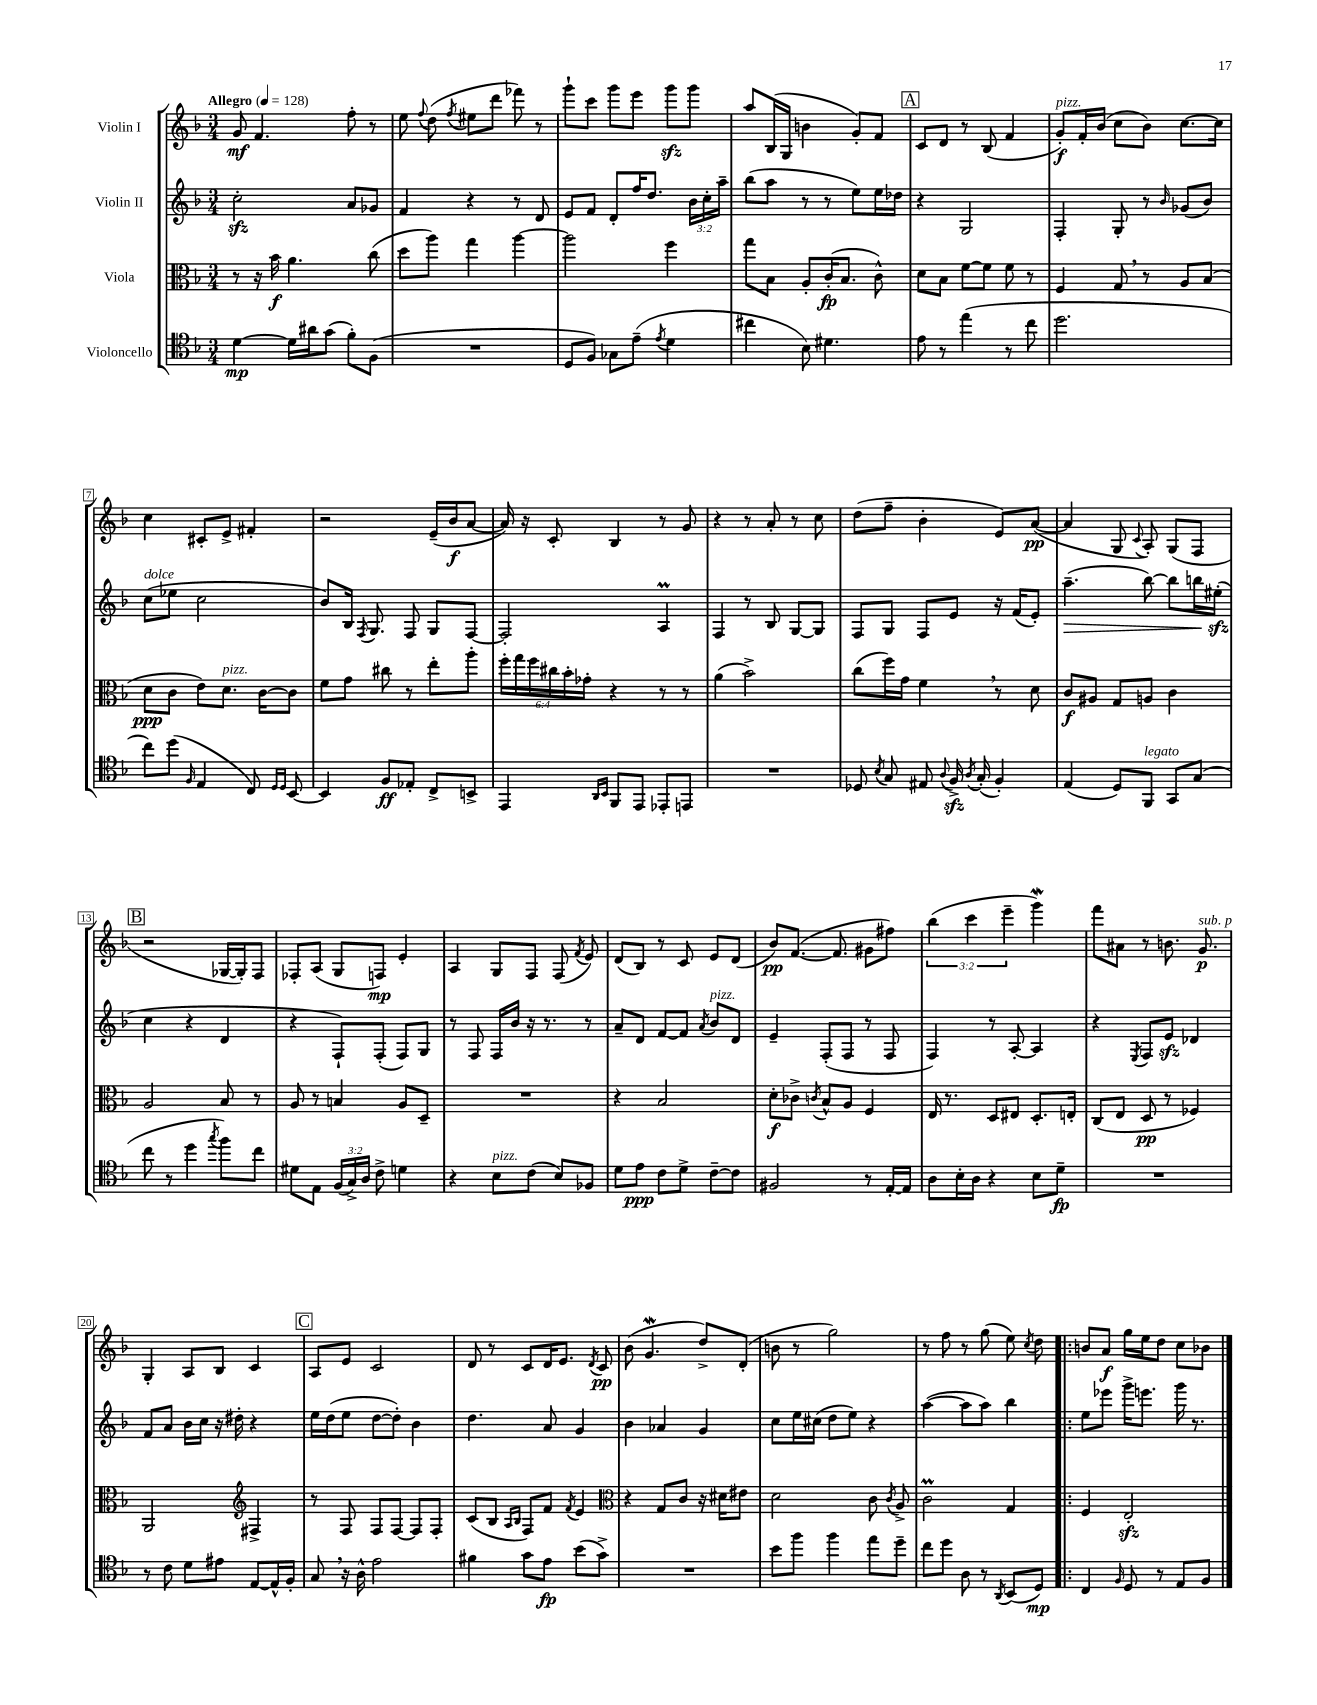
<<
\new StaffGroup <<
\new Staff = "s0" \with { instrumentName = "Violin I" } {
    \clef treble \key f \major \numericTimeSignature \time 3/4 \override Staff.TupletNumber.text = #tuplet-number::calc-fraction-text \tempo "Allegro" 4 = 128
    \autoBeamOff g'8\mf f'4. f''8-. r8 |
    e''8 \appoggiatura { f''8 } d''8( \acciaccatura { f''8 } eis''8[ d'''8] fes'''8) r8 |
    g'''8[-! c'''8] g'''8[ e'''8] g'''8[\sfz g'''8] |
    a''8[ bes16( g16] b'4 g'8[-.) f'8] |
    \mark \markup { \box "A" } c'8[ d'8] r8 bes8( f'4 |
    g'8[-.\f^\markup { \italic "pizz." }) f'16-. bes'16]( c''8[ bes'8]) c''8.[~ c''16] |
    c''4 cis'8[-. e'8]-> fis'4-. |
    r2 e'16[--( bes'16\f a'8]~ |
    a'16) r16 c'8-. bes4 r8 g'8 |
    r4 r8 a'8-. r8 c''8 |
    d''8[( f''8]-- bes'4-. e'8[) a'8]~\pp( |
    a'4 g8 \appoggiatura { c'8 } a8-.) g8[( f8] |
    \mark \markup { \box "B" } r2 ges16[~ ges16-.) f8] |
    fes8[-. a8]( g8[ f8]\mp) e'4-. |
    a4 g8[ f8] f8( \acciaccatura { f'8 } e'8) |
    d'8[( bes8]) r8 c'8 e'8[ d'8]( |
    bes'8[\pp) f'8.]~( f'8. gis'8[ fis''8]) |
    \tuplet 3/2 { bes''4( c'''4 e'''4-- } g'''4\mordent) |
    f'''8[ ais'8] r8 b'8. g'8.\p^\markup { \italic "sub. p" } |
    g4-. a8[ bes8] c'4 |
    \mark \markup { \box "C" } a8[ e'8] c'2 |
    d'8 r8 c'8[ d'16 e'8.] \acciaccatura { d'8 } c'8\pp |
    bes'8( g'4.\mordent d''8[->) d'8]-.( |
    b'8 r8 g''2) |
    r8 f''8 r8 g''8( e''8) \acciaccatura { c''8 } d''8 |
    \bar ".|:" b'8[ a'8]\f g''16[ e''16 d''8] c''8[ bes'8] \bar "|." |
}
\new Staff = "s1" \with { instrumentName = "Violin II" } {
    \clef treble \key f \major \numericTimeSignature \time 3/4 \override Staff.TupletNumber.text = #tuplet-number::calc-fraction-text
    \autoBeamOff c''2-.\sfz a'8[ ges'8] |
    f'4 r4 r8 d'8 |
    e'8[ f'8] d'8[-. f''16 d''8.] \tuplet 3/2 { bes'16[ c''16-. a''16]-- } |
    bes''8[( a''8] r8 r8 e''8[) e''16 des''16] |
    \mark \markup { \box "A" } r4 g2 |
    f4-. g8-. r8 \grace { bes'16 } ges'8[( bes'8]) |
    c''8[^\markup { \italic "dolce" }( ees''8] c''2 |
    bes'8[) bes16] \acciaccatura { f8 } g8. f8 g8[ f8]~ |
    f2-. a4\prall |
    f4 r8 bes8 g8[~ g8] |
    f8[ g8] f8[ e'8] r16 f'16[( e'8]-.) |
    a''4.--\>( bes''8~) bes''8[ b''16 eis''16]-.\sfz\!( |
    \mark \markup { \box "B" } c''4 r4 d'4 |
    r4 f8[-!) f8]-.( f8[) g8] |
    r8 f8 f16[ bes'16] r16 r8. r8 |
    a'8[-- d'8] f'8[~ f'8] \acciaccatura { a'8 } bes'8[^\markup { \italic "pizz." } d'8] |
    e'4-- f8[-.( f8] r8 f8 |
    f4) r8 a8~-. a4 |
    r4 \acciaccatura { e8 } f8[ e'8]\sfz des'4 |
    f'8[ a'8] bes'16[ c''16] r16 dis''16-. r4 |
    \mark \markup { \box "C" } e''16[ d''16( e''8] d''8[~ d''8]-.) bes'4 |
    d''4. a'8 g'4 |
    bes'4 aes'4 g'4 |
    c''8[ e''16 cis''16]( d''8[ e''8]) r4 |
    a''4~( a''8[ a''8]) bes''4 |
    \bar ".|:" e''8[ ees'''8] g'''16[-> e'''8.] g'''16 r8. \bar "|." |
}
\new Staff = "s2" \with { instrumentName = "Viola" } {
    \clef alto \key f \major \numericTimeSignature \time 3/4 \override Staff.TupletNumber.text = #tuplet-number::calc-fraction-text
    \autoBeamOff r8 r16 bes'16\f a'4. c''8( |
    d''8[ a''8]) g''4 a''4~ |
    a''2 f''4 |
    g''8[ bes8] a8[-. c'16-.\fp( bes8.] c'8-^) |
    \mark \markup { \box "A" } d'8[ bes8] f'8[~ f'8] f'8 r8 |
    f4 g8 \breathe r8 a8[ bes8]( |
    d'8[\ppp c'8] e'8[) d'8.]^\markup { \italic "pizz." } c'16[~ c'8] |
    f'8[ g'8] cis''8 r8 e''8[-. a''8]-. |
    \tuplet 6/4 { f''16[-. g''16 f''16 cis''16 bes'16-. ges'16]-. } r4 r8 r8 |
    a'4( bes'2->) |
    c''8[( f''16) g'16] f'4 \breathe r8 d'8 |
    c'8[\f ais8] g8[ a8] c'4 |
    \mark \markup { \box "B" } a2 bes8 r8 |
    a8 r8 b4 a8[ d8]-- |
    R2. |
    r4 bes2 |
    d'8[-.\f ces'8]-> \acciaccatura { c'8 } bes8[-^ a8] f4 |
    e16 r8. d8[ eis8] d8.[-. e16]-. |
    c8[( e8] d8\pp r8 fes4) |
    a,2 \clef treble fis4-> |
    \mark \markup { \box "C" } r8 f8 f8[ f8]~ f8[ f8]-. |
    c'8[( bes8] \grace { a16[ bes16] } f8[) f'8] \acciaccatura { f'8 } e'4 |
    \clef alto r4 g8[ c'8] r16 dis'16[ eis'8] |
    d'2 c'8 \acciaccatura { c'8 } a8-> |
    c'2\prall g4 |
    \bar ".|:" f4 e2-.\sfz \bar "|." |
}
\new Staff = "s3" \with { instrumentName = "Violoncello" } {
    \clef tenor \key f \major \numericTimeSignature \time 3/4 \override Staff.TupletNumber.text = #tuplet-number::calc-fraction-text
    \autoBeamOff d'4~\mp d'16[ ais'16 g'8]( f'8[-.) f8]( |
    R2. |
    d8[ f8]) ges8[ e'8]--( \acciaccatura { e'8 } d'4 |
    cis''4 bes8) dis'4. |
    \mark \markup { \box "A" } e'8 r8 e''4( r8 c''8 |
    d''2. |
    c''8[) d''8]( \grace { f16 } e4 c8) \grace { d16[ d16] } bes,8~ |
    bes,4 f8[\ff ees8]-. c8[-> b,8]-> |
    e,4 \grace { a,16[ bes,16] } f,8[ e,8] ees,8[-. e,8] |
    R2. |
    des8 \acciaccatura { bes8 } g8 eis8 \appoggiatura { a8 } f16->\sfz \acciaccatura { a8 } g16-.( f4-.) |
    e4( d8[) f,8]^\markup { \italic "legato" } g,8[ g8]( |
    \mark \markup { \box "B" } c''8 r8 d''4 \acciaccatura { g''8 } f''8[) c''8] |
    dis'8[ e8] \tuplet 3/2 { f16[( g16->) a16] } c'8-> d'4 |
    r4 bes8[^\markup { \italic "pizz." } c'8]( bes8[) fes8] |
    d'8[ e'8]\ppp c'8[ d'8]-> c'8[~-- c'8] |
    fis2 r8 e16[~-. e16] |
    a8[ bes16-. a16] r4 bes8[ d'8]--\fp |
    R2. |
    r8 c'8 d'8[ eis'8] e8[~ e16-^ f16]-. |
    \mark \markup { \box "C" } g8 \breathe r16 a16-^ e'2 |
    fis'4 g'8[ e'8]\fp bes'8[( g'8]->) |
    R2. |
    bes'8[ f''8] f''4 e''8[ d''8]-- |
    c''8[ d''8] a8 r8 \acciaccatura { a,8 } bes,8[( d8]\mp) |
    \bar ".|:" c4 \grace { f16 } d8 r8 e8[ f8] \bar "|." |
}
>>
>>
\layout { \context { \Score \override BarNumber.stencil = #(make-stencil-boxer 0.1 0.3 ly:text-interface::print) } }
